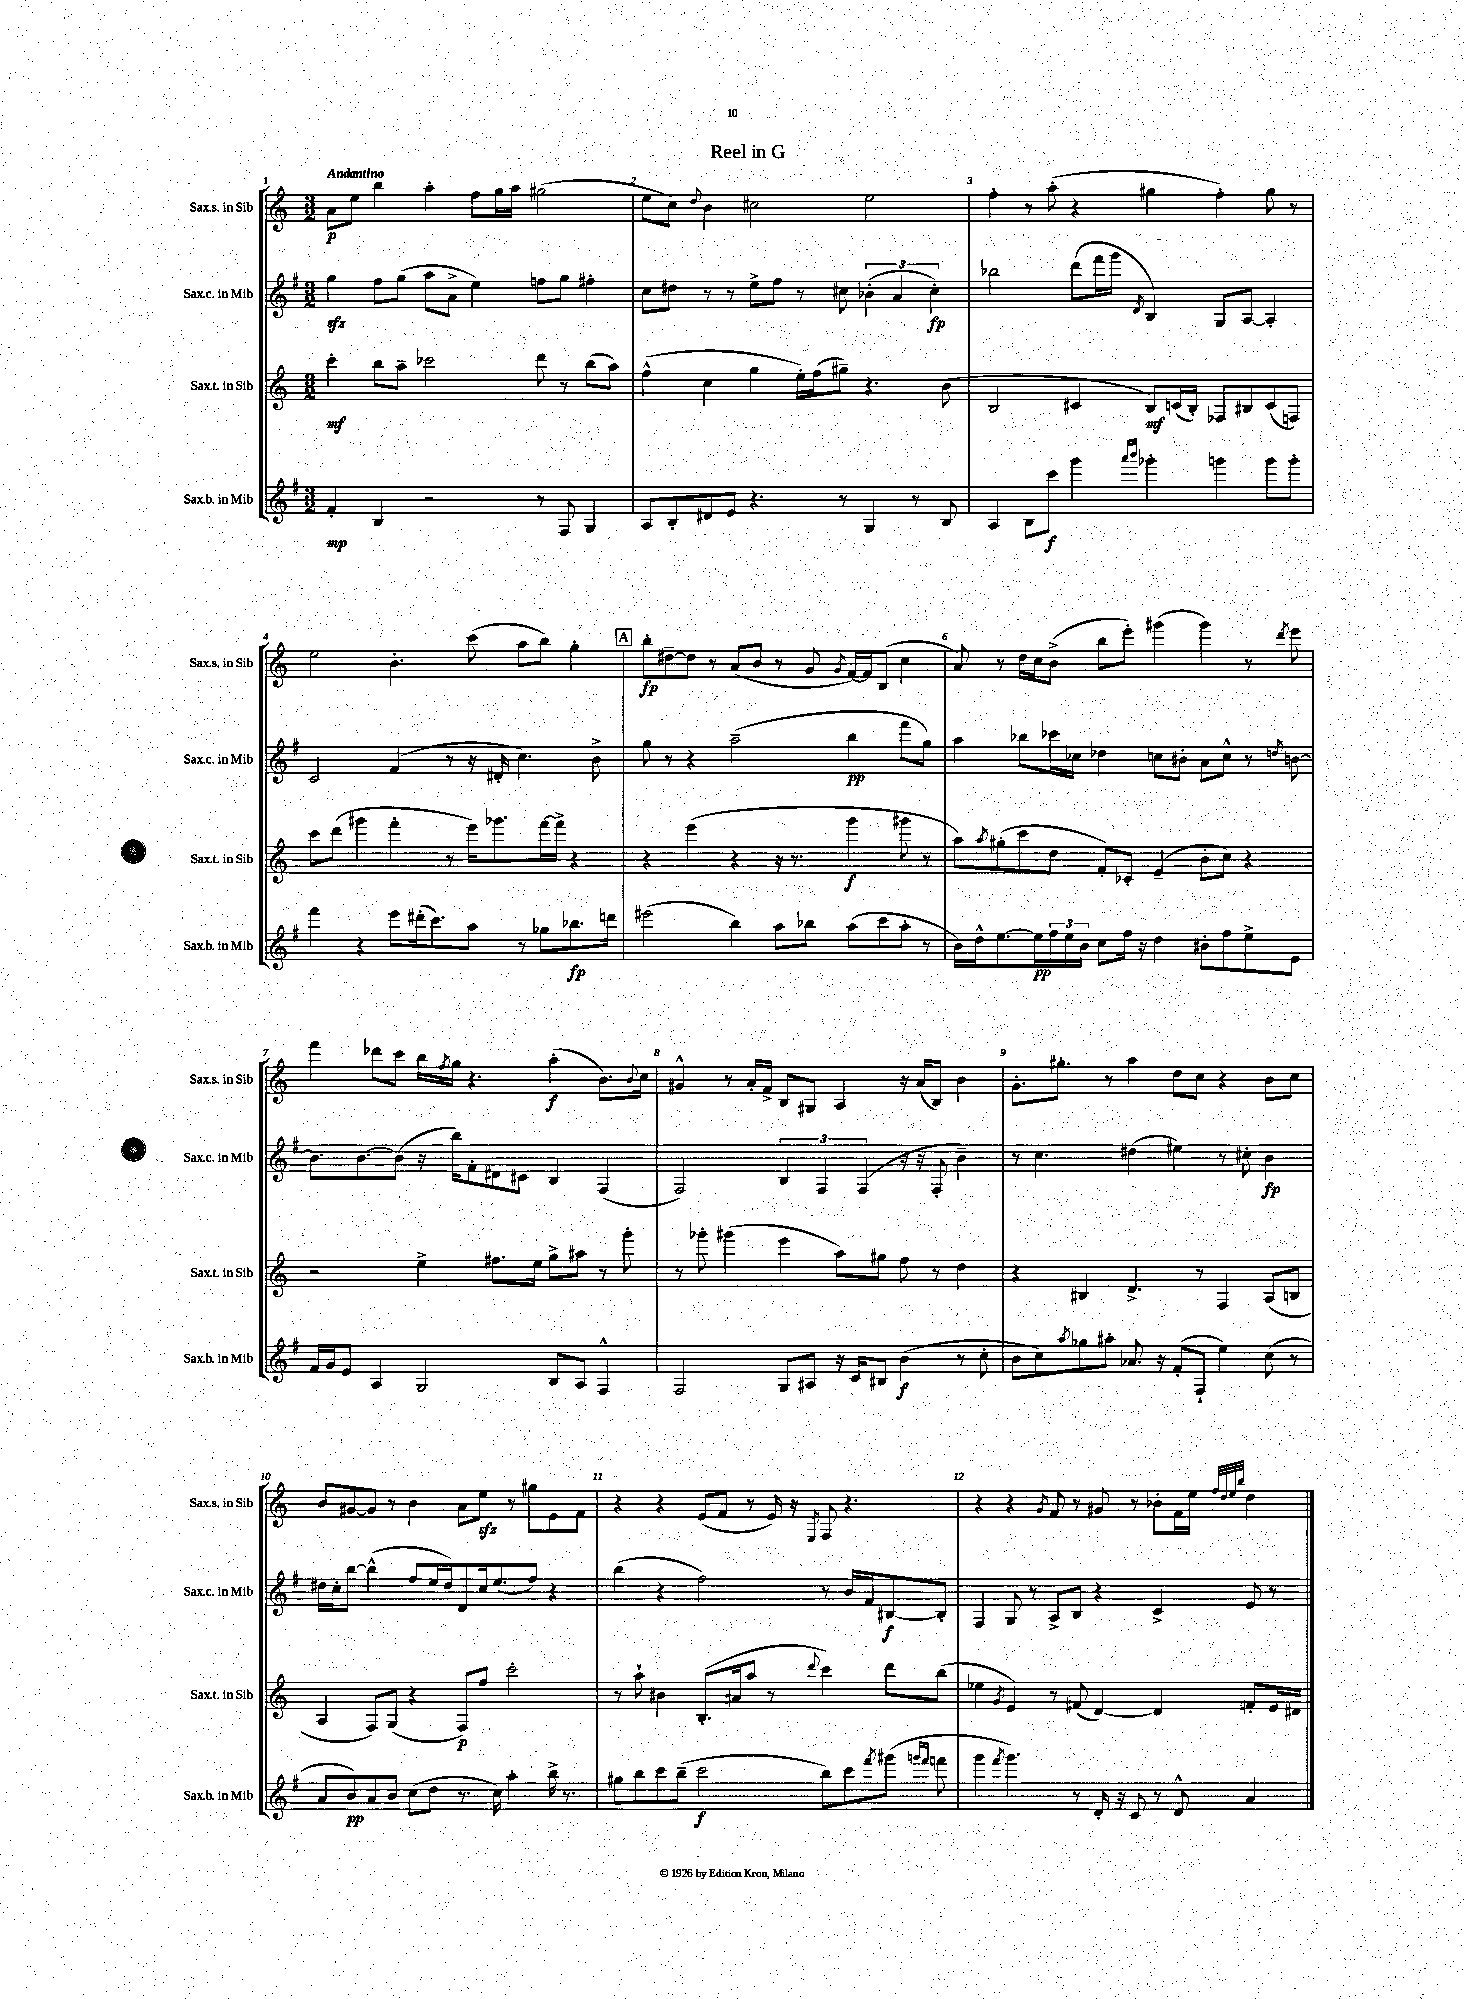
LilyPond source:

\header { title = "Reel in G" }
<<
\new StaffGroup <<
\new Staff = "s0" \with { instrumentName = "Sax.s. in Sib" shortInstrumentName = "Sax.s. in Sib" } {
    \clef treble \key c \major \numericTimeSignature \time 3/2 \tempo "Andantino"
    a'8\p e''8 b''4 a''4-. f''8 g''16 a''16 gis''2( |
    e''8 c''8) \appoggiatura { d''8 } b'4 cis''2 e''2 |
    f''4-. r8 a''8-.( r4 gis''4 f''4-.) gis''8 r8 |
    e''2 b'4.-. c'''8( a''8 b''8) g''4-. |
    \mark \markup { \box "A" } b''8-.\fp dis''8~-- dis''8 r8 a'8( b'8 r8 g'8 \acciaccatura { g'8 } f'16~) f'16 b8( c''4 |
    a'8) r8 d''16 c''16 b'8->( b''8 e'''8-.) gis'''4( gis'''4) r8 \acciaccatura { d'''8 } e'''8 |
    f'''4 des'''8 c'''8 b''16 \acciaccatura { f''8 } g''16 r4. a''4-.\f( b'8.) \appoggiatura { b'8 } c''16 |
    gis'4-^ r8 a'16-. f'16-> b8 gis8 a4 r16 a'16( b8) b'4 |
    g'8.-. gis''8.-. r8 a''4 d''8 c''8 r4 b'8 c''8 |
    b'8 gis'8~ gis'8 r8 b'4 a'8 e''8\sfz r8 gis''8 e'8 f'8 |
    r4 r4 e'8( f'8 r8 e'16) r16 \acciaccatura { e8 } f8 r4. |
    r4 r4 \acciaccatura { g'8 } f'8 r8 gis'8 r8 bes'8-. f'16 e''16 \grace { f''32 d''32 e''32 b''32 } d''4 \bar "|." |
}
\new Staff = "s1" \with { instrumentName = "Sax.c. in Mib" shortInstrumentName = "Sax.c. in Mib" } {
    \clef treble \key g \major \numericTimeSignature \time 3/2
    g''4\sfz fis''8 g''8( a''8 a'8-> e''4) f''8 g''8 fis''4-. |
    c''8 dis''8 r8 r8 e''8-> fis''8 r8 cis''8 \tuplet 3/2 { bes'4-.( a'4 cis''4-.\fp) } |
    bes''2 d'''8( fis'''16 g'''16 \acciaccatura { d'8 } b4) g8 a8~ a4-. |
    c'2 fis'4( r8 r16 dis'16-. c''4.) b'8-> |
    \mark \markup { \box "A" } g''8 r8 r4 a''2--( b''4\pp fis'''8 g''8) |
    a''4 bes''8 ces'''16 ces''16 des''4 c''8 bis'8-. a'8 c''8-^ r8 \acciaccatura { d''8 } b'8~ |
    b'8. b'8.~ b'8( r16 b''16) fis'8-. dis'8 cis'8 b4 fis4( |
    fis2) \tuplet 3/2 { b4 fis4 fis4( } r16 r16 fis8-. b'4--) |
    r8 c''4. dis''4( eis''4) r8 cis''8-. b'4\fp |
    dis''16 c''16-. b''8~ b''4-^( fis''8 e''16 dis''16) d'8 c''16 e''8.( fis''8) r4 |
    b''4( r4 fis''2) r8 b'16 fis'16 bis8~\f bis8-. |
    fis4 g8 r8 a8-> b8 r4 c'4-> e'8 r8 \bar "|." |
}
\new Staff = "s2" \with { instrumentName = "Sax.t. in Sib" shortInstrumentName = "Sax.t. in Sib" } {
    \clef treble \key c \major \numericTimeSignature \time 3/2
    c'''4-.\mf b''8 a''8-- ces'''2 d'''8 r8 b''8( a''8) |
    f''4-^( c''4 g''4 e''16-.) f''16( gis''8--) r4. b'8( |
    b2 cis'4 b8\mf) c'16( b16-.) fes8 bis8 c'8( f8) |
    c'''8 d'''8( gis'''4 f'''4-. r8 e'''16) ges'''8. f'''16~ f'''16-> r4 |
    \mark \markup { \box "A" } r4 e'''4( r4 r16 r8. g'''4\f gis'''8 r8 |
    a''8) \acciaccatura { a''8 } gis''8-.( c'''8 d''8 f'8-.) ces'8-. e'4--( b'8-. c''8) r4 |
    r2 e''4-> fis''8. e''16 g''8-> ais''8 r8 g'''8-. |
    r8 ges'''8-. gis'''4( e'''4 a''8) gis''8 f''8 r8 d''4 |
    r4 bis4 d'4.-> r8 f4 a8( b8 |
    a4 f8) g8( r4 f8\p) f''8 c'''2-. |
    r8 a''8-! bis'4 b8.-.( ais'16 a''8 r8 \appoggiatura { d'''8 } c'''4) d'''8 b''8( |
    ees''4 \acciaccatura { g'8 } e'4) r8 fis'8( d'4~) d'4 f'8-. e'16 dis'16 \bar "|." |
}
\new Staff = "s3" \with { instrumentName = "Sax.b. in Mib" shortInstrumentName = "Sax.b. in Mib" } {
    \clef treble \key g \major \numericTimeSignature \time 3/2
    fis'4-.\mp b4 r2 r8 fis8 g4 |
    a8 b8-. dis'8 e'8 r4. r8 g4 r8 b8 |
    a4 b8 c'''8\f g'''4 \grace { a'''16 b'''16 } ges'''4-. g'''4 g'''8 g'''8-. |
    fis'''4 r4 e'''8 dis'''16-.( c'''8.) a''8 r8 ges''8 bes''8.\fp d'''16 |
    \mark \markup { \box "A" } eis'''2( b''4) a''8 bes''8 a''8( c'''8 a''8-. r8 |
    b'16) d''16-^ e''8.~ e''16\pp \tuplet 3/2 { fis''16 e''16 b'16 } c''8 fis''16 r16 d''4 bis'8-. fis''8 e''8-> e'8 |
    fis'16 g'16 e'8 a4 g2 b8 a8 fis4-^ |
    fis2 g8 ais8 r16 c'16 bis8 b'4\f( r8 c''8-. |
    b'8 c''8) \acciaccatura { a''8 } ges''8 ais''8-. aes'8. r16 fis'8-.( fis8-! e''4) c''8( r8 |
    a'8 b'8\pp) a'8 b'8 c''8( d''8 r8. c''16) a''4-. b''16-> r8. |
    gis''8 b''8 c'''8 b''8--( c'''2\f b''8) c'''8 \acciaccatura { fis'''8 } gis'''8( \grace { g'''16 fis'''16 } f'''8 |
    g'''4 \acciaccatura { fis'''8 } g'''4.) r8 d'16-. r16 c'8 r8 d'8-^ a'4 \bar "|." |
}
>>
>>
\layout { \context { \Score \override BarNumber.break-visibility = ##(#f #t #t) barNumberVisibility = #all-bar-numbers-visible } }
